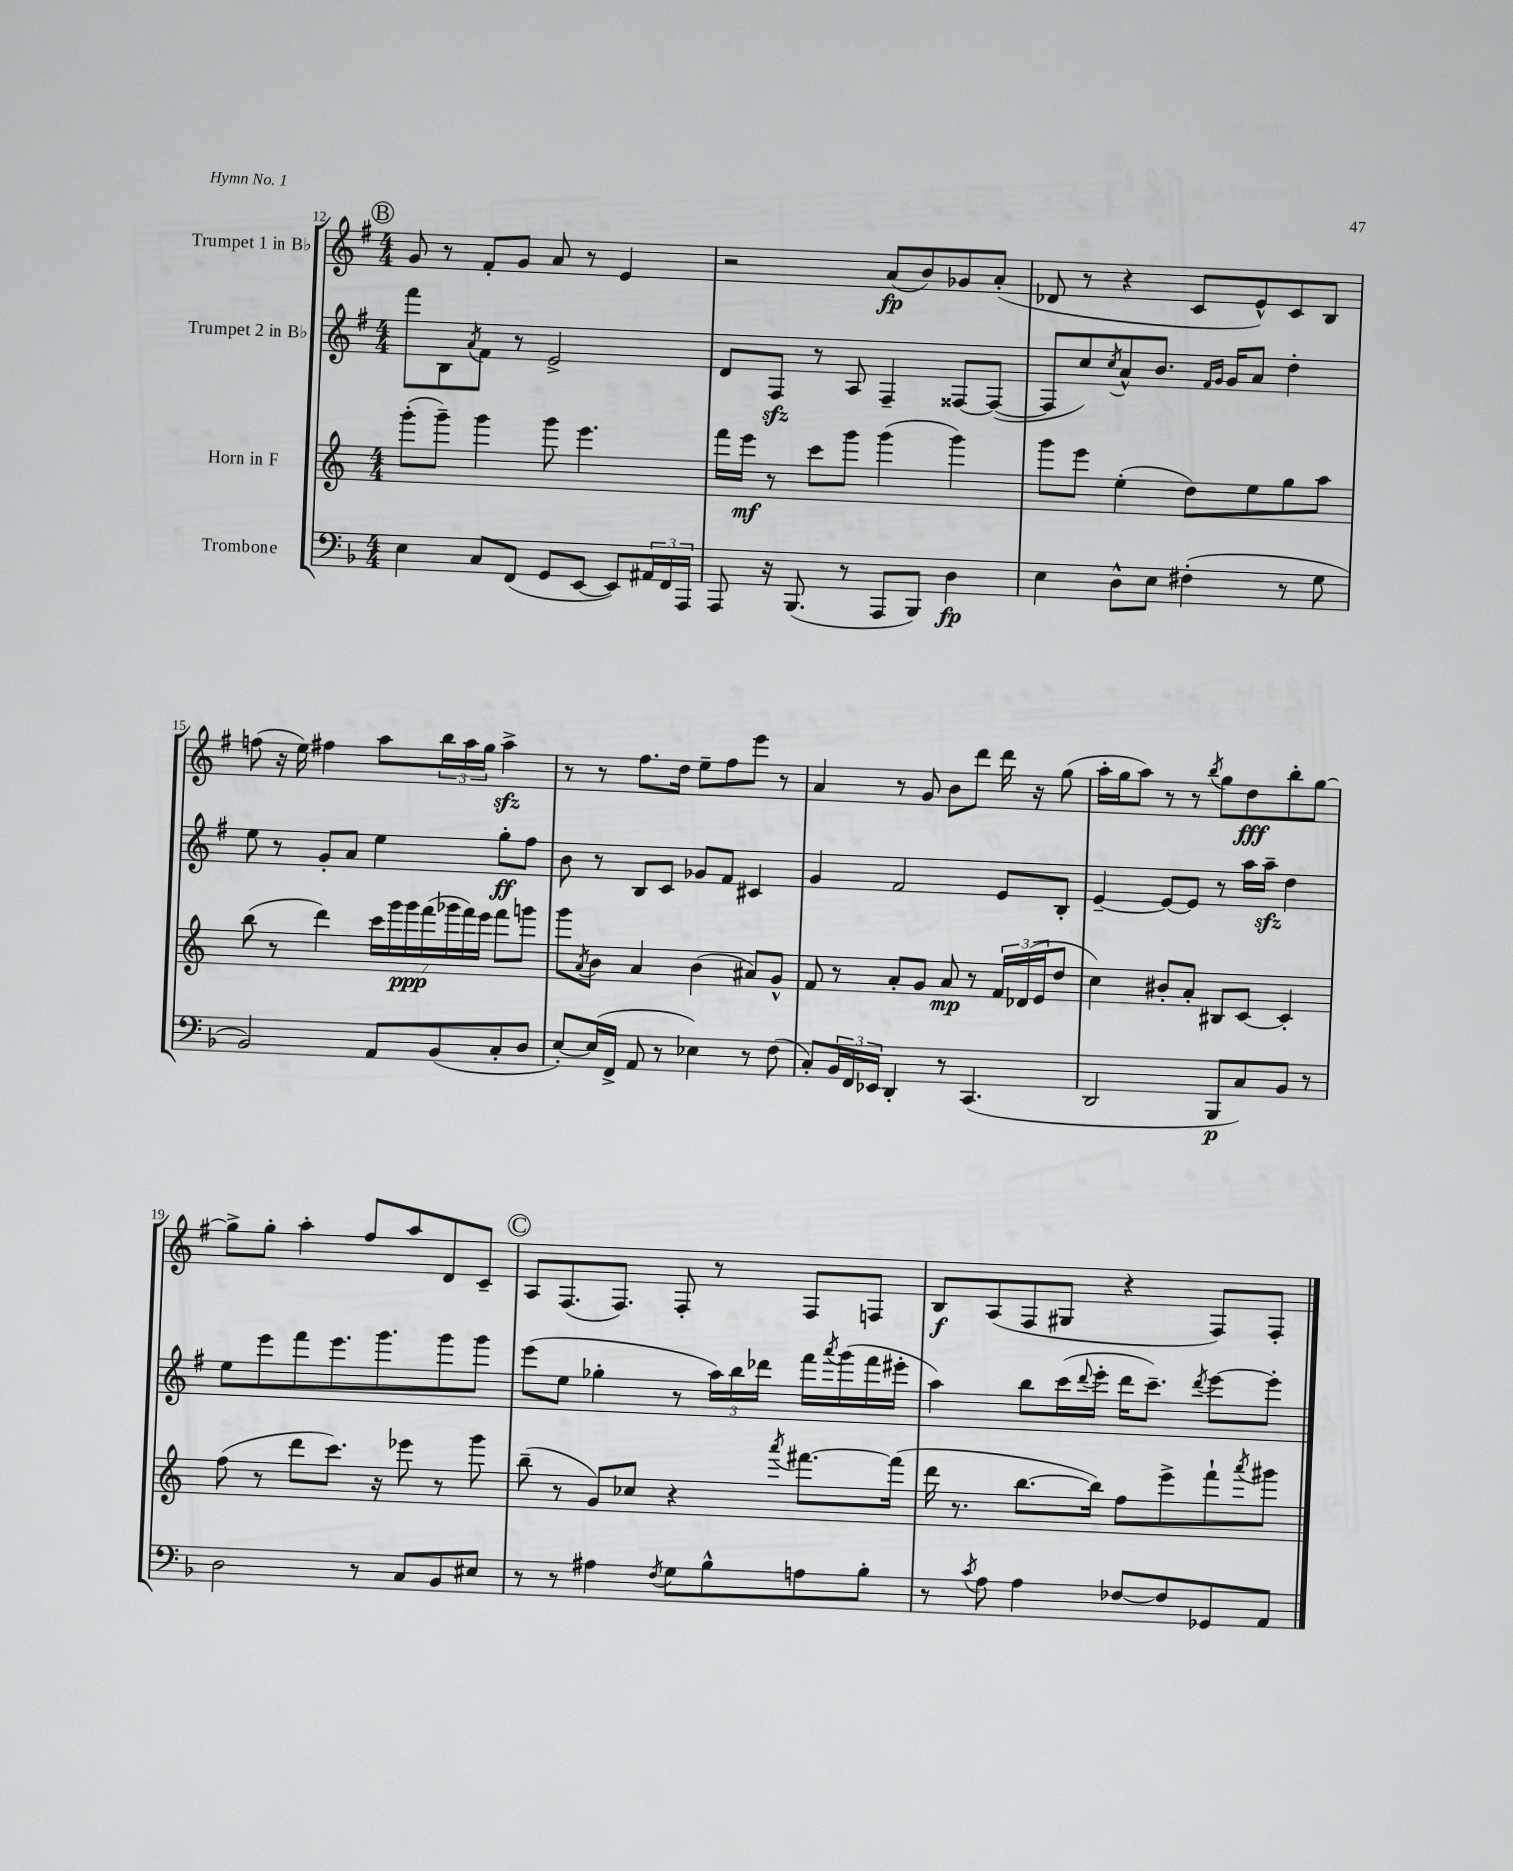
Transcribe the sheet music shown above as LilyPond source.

<<
\new StaffGroup <<
\new Staff = "s0" \with { instrumentName = "Trumpet 1 in Bb" } {
    \clef treble \key g \major \numericTimeSignature \time 4/4
    \mark \markup { \circle "B" } g'8 r8 fis'8-. g'8 a'8 r8 e'4 |
    r2 a'8\fp( b'8) ges'8 a'8-.( |
    des'8 r8 r4 c'8 e'8-^) c'8 b8 |
    f''8( r16 e''16) fis''4 a''8 \tuplet 3/2 { b''16 a''16 g''16 } a''4->\sfz |
    r8 r8 fis''8. d''16 e''8-- fis''8 e'''8 r8 |
    a'4 r8 g'8 b'8 d'''8 d'''16 r16 g''8( |
    a''16-. g''16 a''8) r8 r8 \acciaccatura { b''8 } g''8 d''8\fff b''8-. g''8~ |
    g''8-> g''8-. a''4-. fis''8 a''8 d'8 c'8-- |
    \mark \markup { \circle "C" } a8 fis8.( fis8.) fis8-. r8 fis8 f8 |
    b8\f a8( fis8 gis8 r4 fis8) fis8-. \bar "|." |
}
\new Staff = "s1" \with { instrumentName = "Trumpet 2 in Bb" } {
    \clef treble \key g \major \numericTimeSignature \time 4/4
    \mark \markup { \circle "B" } fis'''8 b8 \acciaccatura { a'8 } fis'8 r8 e'2-> |
    d'8 fis8\sfz r8 a8 fis4-- fisis8~ fisis8~( |
    fisis8 c''8) \acciaccatura { c''8 } a'8-^ b'8. \grace { fis'16 g'16 } g'16 a'8 d''4-. |
    e''8 r8 g'8-. a'8 e''4 g''8-.\ff fis''8 |
    b'8 r8 b8 c'8 ges'8 fis'8 cis'4 |
    g'4 fis'2 e'8 b8-. |
    e'4~-- e'8~ e'8 r8 a''16 a''16--\sfz d''4 |
    e''8 e'''8 fis'''8 e'''8. g'''8. g'''8 g'''8 |
    \mark \markup { \circle "C" } e'''8( e''8 ges''4-. r8 \tuplet 3/2 { a''16) b''16 des'''16 } fis'''16 \acciaccatura { a'''8 } g'''16( fis'''16 eis'''16-. |
    a''4) b''8 c'''16( \appoggiatura { d'''8 } e'''16-. d'''16 c'''8.--) \acciaccatura { d'''8 } e'''8~ e'''8-. \bar "|." |
}
\new Staff = "s2" \with { instrumentName = "Horn in F" } {
    \clef treble \key c \major \numericTimeSignature \time 4/4
    \mark \markup { \circle "B" } g'''8-.( g'''8--) g'''4 g'''8 e'''4. |
    f'''16 e'''16\mf r8 c'''8 g'''8 g'''4( g'''4) |
    g'''8 e'''8 e''4-.( d''8) e''8 g''8 a''8 |
    b''8( r8 d'''4) \tuplet 7/4 { c'''16 g'''16 g'''16\ppp f'''16( ges'''16 f'''16) e'''16 } f'''8 g'''8 |
    g'''8 \acciaccatura { a'8 } b'8 a'4 b'4( ais'8) g'8-^ |
    f'8 r8 a'8-. g'8 a'8\mp r8 \tuplet 3/2 { f'16 des'16( e'16 } d''8 |
    c''4) bis'8-. a'8-. bis8 c'8~ c'4-. |
    f''8( r8 d'''8 c'''8.) r16 ees'''8 r8 g'''8 |
    \mark \markup { \circle "C" } b''8--( r8 g'8) ces''8 r4 \acciaccatura { a'''8 } fis'''8.~ fis'''16( |
    d'''16 r8. b''8.~ b''16) f''8 e'''8-> f'''8-! \acciaccatura { a'''8 } gis'''8 \bar "|." |
}
\new Staff = "s3" \with { instrumentName = "Trombone" } {
    \clef bass \key f \major \numericTimeSignature \time 4/4
    \mark \markup { \circle "B" } e4 c8 f,8( g,8 e,8~ e,8) \tuplet 3/2 { ais,16 f,16 a,,16 } |
    a,,8 r16 bes,,8.( r8 a,,8 bes,,8) d4\fp |
    e4 d8-^ e8 fis4-.( r8 g8 |
    bes,2) a,8 bes,8( c8-. d8 |
    e8~-.) e16( f,16-> a,8 r8 ees4) r8 f8( |
    c8-.) \tuplet 3/2 { bes,16 f,16 ees,16 } d,4-. r8 c,4.( |
    d,2 bes,,8\p c8) bes,8 r8 |
    d2 r8 c8 bes,8 eis8 |
    \mark \markup { \circle "C" } r8 r8 ais4 \acciaccatura { f8 } g8 bes8-^ a8 bes8-. |
    r8 \acciaccatura { c'8 } a8 a4 fes8~ fes8 ges,8 a,8 \bar "|." |
}
>>
>>
\layout { \context { \Score currentBarNumber = #12 } }
